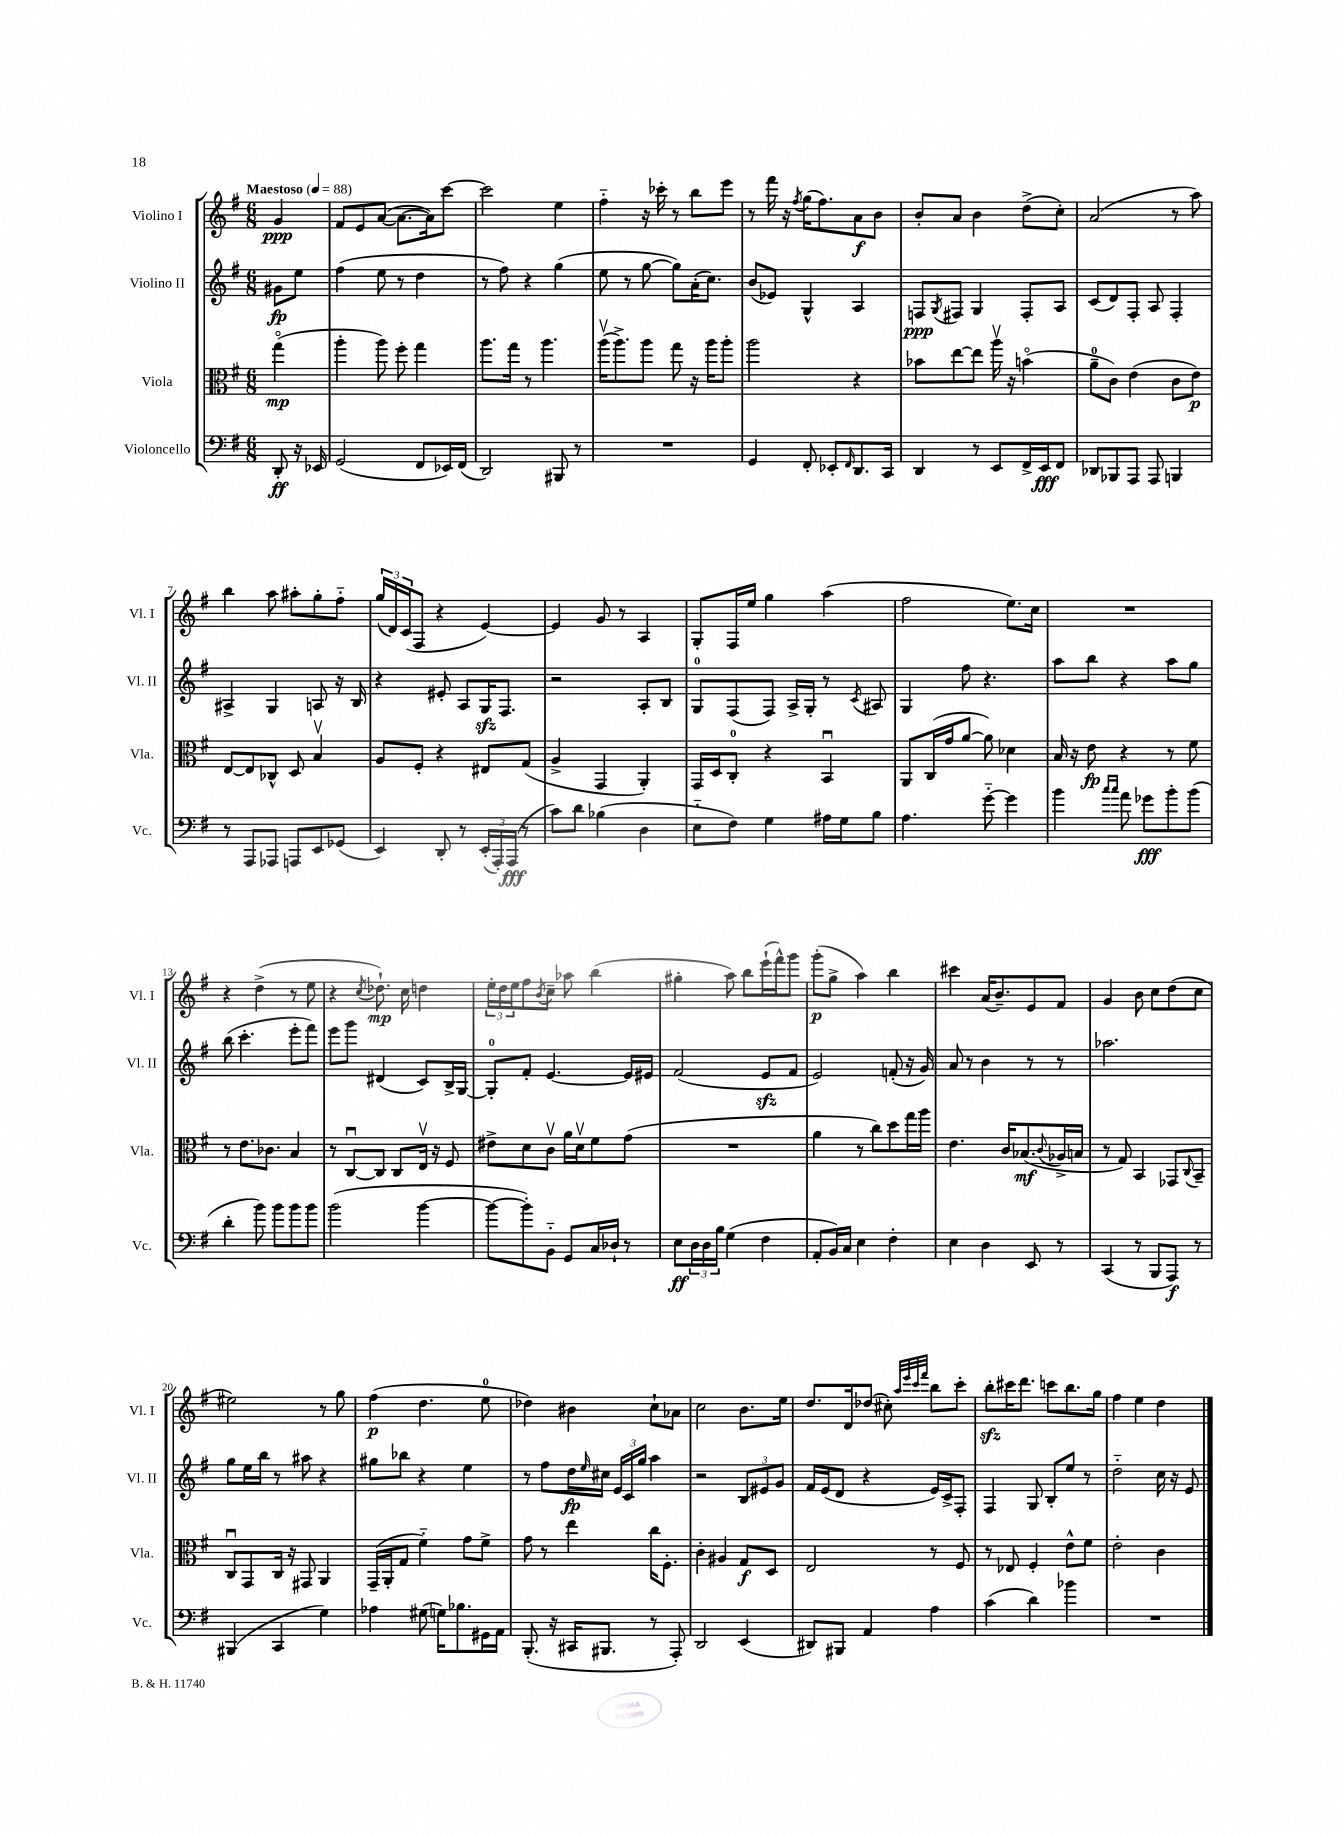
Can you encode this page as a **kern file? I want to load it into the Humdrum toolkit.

**kern	**dynam	**kern	**dynam	**kern	**dynam	**kern	**dynam
*part4	*part4	*part3	*part3	*part2	*part2	*part1	*part1
*staff4	*staff4	*staff3	*staff3	*staff2	*staff2	*staff1	*staff1
*I"Violoncello	*	*I"Viola	*	*I"Violino II	*	*I"Violino I	*
*I'Vc.	*	*I'Vla.	*	*I'Vl. II	*	*I'Vl. I	*
*clefF4	*	*clefC3	*	*clefG2	*	*clefG2	*
*k[f#]	*	*k[f#]	*	*k[f#]	*	*k[f#]	*
*M6/8	*	*M6/8	*	*M6/8	*	*M6/8	*
*MM88	*	*MM88	*	*MM88	*	*MM88	*
=	=	=	=	=	=	=	=
!	!	!	!	!	!	!LO:TX:a:B:t=Maestoso	!
8DD'/	ff	(4gg\	mp	8g#X\L	fp	4g/	ppp
16r	.	.	.	8ee\J	.	.	.
16EE-X/	.	.	.	.	.	.	.
=1	=1	=1	=1	=1	=1	=1	=1
(2GG/	.	4aa'\	.	(4ff#\	.	8f#/L	.
.	.	.	.	.	.	8e/	.
.	.	8aa\)	.	8ee\	.	([8a/J	.
.	.	8ff#'\	.	8r	.	8.a\L_	.
8FF#/L	.	4gg\	.	4dd\	.	.	.
.	.	.	.	.	.	16a\k])	.
16EE-X/L)	.	.	.	.	.	[8ccc\J	.
(16FF#/JJ	.	.	.	.	.	.	.
=2	=2	=2	=2	=2	=2	=2	=2
2DD/)	.	8.aa\L	.	8r	.	2ccc\]	.
.	.	.	.	8ff#\)	.	.	.
.	.	16gg\Jk	.	.	.	.	.
.	.	8r	.	4r	.	.	.
.	.	4.aa\	.	.	.	.	.
8BBB#X/	.	.	.	(4gg\	.	4ee\	.
8r	.	.	.	.	.	.	.
=3	=3	=3	=3	=3	=3	=3	=3
2.r	.	(16aav\KL	.	8ee\	.	4ff#\	.
.	.	8.aa^\)	.	.	.	.	.
.	.	.	.	8r	.	.	.
.	.	8aa\J	.	[8gg\	.	16r	.
.	.	.	.	.	.	16ccc-X'\	.
.	.	8gg\	.	8gg\L])	.	8r	.
.	.	16r	.	(16a'\K	.	8bb\L	.
.	.	16aa\KL	.	8.cc\J)	.	.	.
.	.	8aa'\J	.	.	.	8eee\J	.
=4	=4	=4	=4	=4	=4	=4	=4
4GG/	.	2aa\	.	(8b/L	.	8r	.
.	.	.	.	8e-X/J)	.	16fff#\	.
.	.	.	.	.	.	16r	.
.	.	.	.	.	.	8qff#/	.
8FF#'/	.	.	.	4G^^/	.	(16gg\KL	.
.	.	.	.	.	.	8.ff#\)	.
8EE-X'/L	.	.	.	.	.	.	.
16qqFF#/	.	.	.	.	.	.	.
8.DD/	.	4r	.	4A/	.	8a\	f
.	.	.	.	.	.	8b\J	.
16CC/Jk	.	.	.	.	.	.	.
=5	=5	=5	=5	=5	=5	=5	=5
4DD/	.	8b-X\L	.	8Fn/L	ppp	8b'/L	.
.	.	.	.	8qG/	.	.	.
.	.	[8ee\	.	8F#X/J	.	8a/J	.
8r	.	8ee\J]	.	4G/	.	4b\	.
8EE/L	.	16aav\	.	.	.	.	.
.	.	16r	.	.	.	.	.
16FF#^/L	.	(4bn\	.	8F#'/L	.	(8dd^\L	.
16EE/J	fff	.	.	.	.	.	.
8FF#/J	.	.	.	8A/J	.	8cc'\J)	.
=6	=6	=6	=6	=6	=6	=6	=6
8DD-X/L	.	8a~\L	.	(8c/L	.	(2a/	.
8BBB-X/	.	8c\J)	.	8d/)	.	.	.
8AAA/J	.	(4e\	.	8F#'/J	.	.	.
8AAA/	.	.	.	8A/	.	.	.
4BBBn/	.	8c\L	.	4F#'/	.	8r	.
.	.	8e\J)	p	.	.	8aa\)	.
!!LO:LB:g=z
=7	=7	=7	=7	=7	=7	=7	=7
8r	.	[8E/L	.	4A#X^/	.	4bb\	.
8AAA/L	.	8E/]	.	.	.	.	.
8AAA-X/J	.	8C-X^^/J	.	4G/	.	8aa\	.
8AAAn/L	.	8D/	.	.	.	8aa#X'\L	.
8EE/	.	4Bv/	.	8An/	.	8gg'\	.
(8GG-X/J	.	.	.	16r	.	8ff#\J	.
.	.	.	.	16B/	.	.	.
=8	=8	=8	=8	=8	=8	=8	=8
4EE/)	.	8A/L	.	4r	.	(24gg/LL	.
.	.	.	.	.	.	24d/)	.
.	.	.	.	.	.	(24c/J	.
.	.	8F#'/J	.	.	.	8F#/J	.
8DD'/	.	4r	.	8e#X'/	.	4r	.
8r	.	.	.	8A/L	.	.	.
(24EE'/LL	.	8E#X/L	.	16Gzz/K	.	[4e/)	.
24AAA'/)	.	.	.	.	.	.	.
.	.	.	.	8.F#/J	.	.	.
(24AAA/JJ	fff	.	.	.	.	.	.
8r	.	(8G/J	.	.	.	.	.
=9	=9	=9	=9	=9	=9	=9	=9
8c\L)	.	4A^/	.	2r	.	4e/]	.
8d\J	.	.	.	.	.	.	.
(4B-X\	.	4GG/	.	.	.	8g/	.
.	.	.	.	.	.	8r	.
4D\	.	4AA'/)	.	8A'/L	.	4A/	.
.	.	.	.	8B/J	.	.	.
=10	=10	=10	=10	=10	=10	=10	=10
8E\L	.	16GG/LL	.	8G/L	.	8G'/L	.
.	.	16D/J	.	.	.	.	.
8F#\J)	.	8C'/J	.	(8F#/	.	16F#/L	.
.	.	.	.	.	.	16ee/JJ	.
4G\	.	4r	.	8F#/J)	.	4gg\	.
.	.	.	.	16A^/LL	.	.	.
.	.	.	.	16G'/JJ	.	.	.
16A#X\LL	.	4BBu/	.	8r	.	(4aa\	.
16G\J	.	.	.	.	.	.	.
.	.	.	.	8qc/	.	.	.
8B\J	.	.	.	8A#X/	.	.	.
=11	=11	=11	=11	=11	=11	=11	=11
4.A\	.	8AA/L	.	4G/	.	2ff#\	.
.	.	(16C/L	.	.	.	.	.
.	.	16g/J	.	.	.	.	.
.	.	[8a/J	.	8ff#\	.	.	.
[8g\	.	8a\])	.	4.r	.	.	.
4g\]	.	4d-X\	.	.	.	8.ee\L)	.
.	.	.	.	.	.	16cc\Jk	.
=12	=12	=12	=12	=12	=12	=12	=12
4b\	.	16B/	.	8aa\L	.	2.r	.
.	.	16r	.	.	.	.	.
.	.	8e\	fp	8bb\J	.	.	.
16qqcc/LL	.	.	.	.	.	.	.
16qqcc/JJ	.	.	.	.	.	.	.
8a\	.	4r	.	4r	.	.	.
8g-X\L	fff	.	.	.	.	.	.
8b'\	.	8r	.	8aa\L	.	.	.
(8b\J	.	8f#\	.	8gg\J	.	.	.
!!LO:LB:g=z
=13	=13	=13	=13	=13	=13	=13	=13
4d'\	.	8r	.	(8bb\	.	4r	.
.	.	8.e\L	.	4.ccc'\	.	.	.
8b\)	.	.	.	.	.	(4dd^\	.
.	.	8.c-X\J	.	.	.	.	.
8b\L	.	.	.	.	.	.	.
8b\	.	4B/	.	8eee'\L	.	8r	.
8b\J	.	.	.	8fff#\J)	.	8ee\	.
=14	=14	=14	=14	=14	=14	=14	=14
(2b\	.	8r	.	8eee\L	.	4r	.
.	.	[8Cu/L	.	8ggg\J	.	.	.
.	.	.	.	.	.	8qcc/	.
.	.	8C/J]	.	(4d#X/	.	8.dd-X`\)	mp
.	.	8C/L	.	.	.	.	.
.	.	.	.	.	.	16cc\	.
[4b\	.	16Ev/Jk	.	8c/L)	.	4ddn\	.
.	.	16r	.	.	.	.	.
.	.	8F#/	.	16B^/L	.	.	.
.	.	.	.	[16G/JJ	.	.	.
=15	=15	=15	=15	=15	=15	=15	=15
8b\L_	.	8e#X^\L	.	8G'/L]	.	24ee'\LL	.
.	.	.	.	.	.	24dd\	.
.	.	.	.	.	.	24ee\J	.
8b'\])	.	8d\	.	8f#'/J	.	8ff#\	.
.	.	.	.	.	.	8qb/	.
8BB\J	.	8cv\J	.	[4.e/	.	8cc~\J	.
8GG/L	.	16a\LL	.	.	.	8aa-X\	.
.	.	16dv\J	.	.	.	.	.
16C/L	.	8f#\	.	.	.	(4bb\	.
16D-X`/JJ	.	.	.	.	.	.	.
8r	.	(8g\J	.	16e/LL]	.	.	.
.	.	.	.	16e#X/JJ	.	.	.
=16	=16	=16	=16	=16	=16	=16	=16
8E\L	ff	2.r	.	(2f#/	.	4gg#X'\	.
24D\L	.	.	.	.	.	.	.
24D\	.	.	.	.	.	.	.
24B\JJ	.	.	.	.	.	.	.
(4G\	.	.	.	.	.	8aa\)	.
.	.	.	.	.	.	8bb\L	.
4F#\	.	.	.	8ezz/L	.	(16eee`\L	.
.	.	.	.	.	.	16fff#^^\J)	.
.	.	.	.	8f#/J	.	8ggg\J	.
=17	=17	=17	=17	=17	=17	=17	=17
8AA'/L	.	4a\	.	2e/)	.	(8ggg'\L	p
16BB/L)	.	.	.	.	.	8gg^\J	.
16C/JJ	.	.	.	.	.	.	.
4E\	.	8r	.	.	.	4aa\)	.
.	.	8cc\L)	.	.	.	.	.
4F#'\	.	8dd\	.	(8fn'/	.	4bb\	.
.	.	16gg\L	.	16r	.	.	.
.	.	16aa\JJ	.	16g/)	.	.	.
=18	=18	=18	=18	=18	=18	=18	=18
4E\	.	4.e\	.	8a/	.	4ccc#X\	.
.	.	.	.	8r	.	.	.
4D\	.	.	.	4b\	.	(16a/KL	.
.	.	.	.	.	.	8.b~/)	.
.	.	16c/KL	.	.	.	.	.
.	.	(8.B-X/	mf	.	.	.	.
8EE/	.	.	.	8r	.	8e/	.
.	.	8qqc/	.	.	.	.	.
8r	.	16A-X^/L	.	8r	.	8f#/J	.
.	.	16Bn/JJ	.	.	.	.	.
=19	=19	=19	=19	=19	=19	=19	=19
(4CC/	.	8r	.	2.aa-X\	.	4g/	.
.	.	8G/)	.	.	.	.	.
8r	.	4BB/	.	.	.	8b\	.
8BBB/L	.	.	.	.	.	8cc\L	.
8AAA/J)	f	8GG-X/L	.	.	.	(8dd\	.
.	.	8qqC/	.	.	.	.	.
8r	.	8BB~/J	.	.	.	8cc\J	.
!!LO:LB:g=z
=20	=20	=20	=20	=20	=20	=20	=20
(4BBB#X/	.	8Cu/L	.	8gg\L	.	2ee#X\)	.
.	.	8GG/	.	16ee\L	.	.	.
.	.	.	.	16bb\JJ	.	.	.
4CC/	.	16C/Jk	.	8r	.	.	.
.	.	16r	.	.	.	.	.
.	.	8GG#X/	.	8aa#X\	.	.	.
4G\)	.	4AA/	.	4r	.	8r	.
.	.	.	.	.	.	8gg\	.
=21	=21	=21	=21	=21	=21	=21	=21
4A-X\	.	(16GG~/LL	.	8gg#X\L	.	(4ff#\	p
.	.	16AA'/J	.	.	.	.	.
.	.	8G/J	.	8bb-X\J	.	.	.
(8G#X\	.	4f#\)	.	4r	.	4.dd\	.
16Gn\KL)	.	.	.	.	.	.	.
8.B-X\	.	.	.	.	.	.	.
.	.	8g\L	.	4ee\	.	.	.
16GG#X\L	.	8f#^\J	.	.	.	8ee\	.
16AA\JJ	.	.	.	.	.	.	.
=22	=22	=22	=22	=22	=22	=22	=22
(8.BBB'/	.	8g\	.	8r	.	4dd-X\)	.
.	.	8r	.	8ff#\L	.	.	.
16r	.	.	.	.	.	.	.
16CC#X/KL	.	4ee\	.	16dd\L	fp	4b#X\	.
.	.	.	.	16qqee/	.	.	.
8.BBB#X/J	.	.	.	16cc#X\JJ	.	.	.
.	.	.	.	24e/LL	.	.	.
.	.	.	.	24c/	.	.	.
.	.	.	.	24gg/JJ	.	.	.
8r	.	16cc\KL	.	4aa\	.	8cc`\L	.
.	.	8.F#'\J	.	.	.	.	.
8AAA'/)	.	.	.	.	.	8a-X\J	.
=23	=23	=23	=23	=23	=23	=23	=23
2DD/	.	4c'\	.	2r	.	2cc\	.
.	.	4A#X/	.	.	.	.	.
(4EE/	.	8G/L	f	12B/L	.	8.b\L	.
.	.	.	.	12e#X/	.	.	.
.	.	8D/J	.	.	.	.	.
.	.	.	.	12g/J	.	.	.
.	.	.	.	.	.	16ee\Jk	.
=24	=24	=24	=24	=24	=24	=24	=24
8DD#X/L)	.	2E/	.	16f#/LL	.	8.dd/L	.
.	.	.	.	(16e/J	.	.	.
8BBB#X/J	.	.	.	8d/J	.	.	.
.	.	.	.	.	.	16d/k	.
4AA/	.	.	.	4r	.	(8dd-X/J	.
.	.	.	.	.	.	8cc#X'\)	.
.	.	.	.	.	.	32qqaa/LLL	.
.	.	.	.	.	.	32qqeee/	.
.	.	.	.	.	.	32qqccc/	.
.	.	.	.	.	.	32qqfff#/JJJ	.
4A\	.	8r	.	16e/LL)	.	8bb\L	.
.	.	.	.	16c^/J	.	.	.
.	.	8F#/	.	8F#'/J	.	8ccc'\J	.
=25	=25	=25	=25	=25	=25	=25	=25
(4c\	.	8r	.	4F#/	.	8bbzz'\L	.
.	.	8E-X/	.	.	.	16ccc#X\K	.
.	.	.	.	.	.	8.ddd\J	.
4d\)	.	4F#'/	.	8G/	.	.	.
.	.	.	.	8B'/L	.	8cccn\L	.
4b-X\	.	8e^^\L	.	8ee/J	.	8.bb\	.
.	.	8f#\J	.	8r	.	.	.
.	.	.	.	.	.	16gg\Jk	.
=26	=26	=26	=26	=26	=26	=26	=26
2.r	.	2e'\	.	2dd\	.	4ff#\	.
.	.	.	.	.	.	4ee\	.
.	.	4c\	.	16cc\	.	4dd\	.
.	.	.	.	16r	.	.	.
.	.	.	.	8e/	.	.	.
==	==	==	==	==	==	==	==
*-	*-	*-	*-	*-	*-	*-	*-
